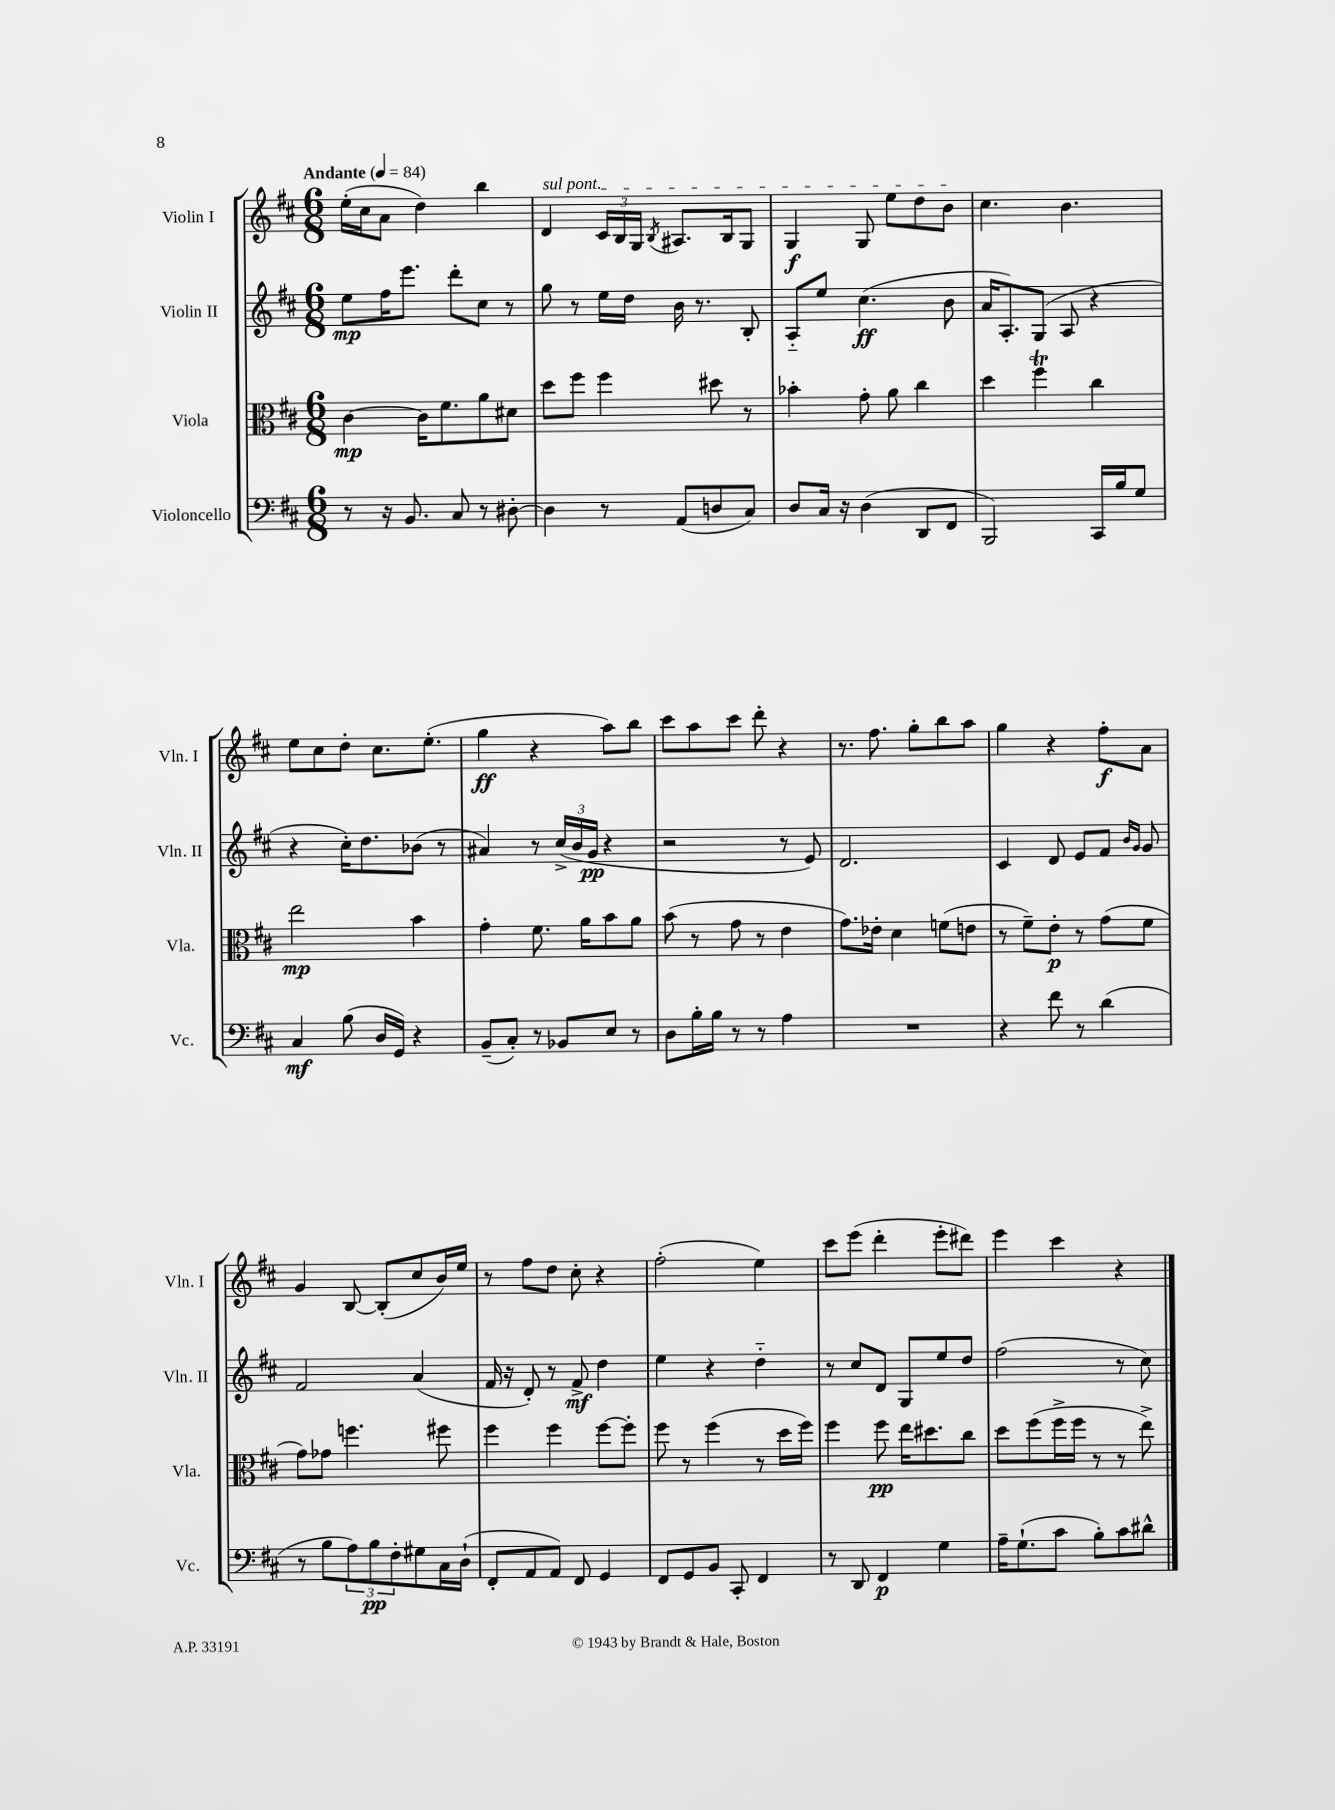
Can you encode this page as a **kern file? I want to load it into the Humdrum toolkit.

**kern	**dynam	**kern	**dynam	**kern	**dynam	**kern	**dynam
*part4	*part4	*part3	*part3	*part2	*part2	*part1	*part1
*staff4	*staff4	*staff3	*staff3	*staff2	*staff2	*staff1	*staff1
*I"Violoncello	*	*I"Viola	*	*I"Violin II	*	*I"Violin I	*
*I'Vc.	*	*I'Vla.	*	*I'Vln. II	*	*I'Vln. I	*
*clefF4	*	*clefC3	*	*clefG2	*	*clefG2	*
*k[f#c#]	*	*k[f#c#]	*	*k[f#c#]	*	*k[f#c#]	*
*M6/8	*	*M6/8	*	*M6/8	*	*M6/8	*
*MM84	*	*MM84	*	*MM84	*	*MM84	*
=1	=1	=1	=1	=1	=1	=1	=1
!	!	!	!	!	!	!LO:TX:a:B:t=Andante	!
8r	.	[4c#\	mp	8ee\L	mp	(16ee'\LL	.
.	.	.	.	.	.	16cc#\J	.
16r	.	.	.	16ff#\K	.	8a\J	.
8.BB/	.	.	.	8.eee\J	.	.	.
.	.	16c#\KL]	.	.	.	4dd\)	.
.	.	8.f#\	.	.	.	.	.
8C#/	.	.	.	8ddd'\L	.	.	.
8r	.	8a\	.	8cc#\J	.	4bb\	.
[8D#X'\	.	8d#X\J	.	8r	.	.	.
=2	=2	=2	=2	=2	=2	=2	=2
!	!	!	!	!	!	!LO:TX:a:i:t=sul pont.	!
4D#\]	.	8dd\L	.	8gg\	.	4d/	.
.	.	8ff#\J	.	8r	.	.	.
8r	.	4ff#\	.	16ee\LL	.	24c#/LL	.
.	.	.	.	.	.	24B/	.
.	.	.	.	16dd\JJ	.	.	.
.	.	.	.	.	.	24G/JJ	.
.	.	.	.	.	.	8qB/	.
(8AA/L	.	.	.	16b\	.	8.A#X/L	.
.	.	.	.	8.r	.	.	.
8Dn/	.	8dd#X\	.	.	.	.	.
.	.	.	.	.	.	16B/k	.
8C#/J)	.	8r	.	8B'/	.	8G/J	.
=3	=3	=3	=3	=3	=3	=3	=3
8D/L	.	4b-X'\	.	8A/L	.	4G/	f
16C#/Jk	.	.	.	8ee/J	.	.	.
16r	.	.	.	.	.	.	.
(4D\	.	8g'\	.	(4.cc#\	ff	8G/	.
.	.	8a\	.	.	.	8ee\L	.
8DD/L	.	4cc#\	.	.	.	8dd\	.
8FF#/J	.	.	.	8b\	.	8b\J	.
=4	=4	=4	=4	=4	=4	=4	=4
2BBB/)	.	4dd\	.	16a/KL	.	4.cc#\	.
.	.	.	.	8.A'/)	.	.	.
.	.	4ff#t\	.	(8G/J	.	.	.
.	.	.	.	8A/	.	4.b\	.
16CC#/LL	.	4cc#\	.	4r	.	.	.
16B/J	.	.	.	.	.	.	.
8G/J	.	.	.	.	.	.	.
!!LO:LB:g=z
=5	=5	=5	=5	=5	=5	=5	=5
4C#/	mf	2ee\	mp	4r	.	8ee\L	.
.	.	.	.	.	.	8cc#\	.
(8B\	.	.	.	16cc#'\KL)	.	8dd'\J	.
.	.	.	.	8.dd\	.	.	.
16D/LL	.	.	.	.	.	8.cc#\L	.
16GG/JJ)	.	.	.	.	.	.	.
4r	.	4b\	.	(8b-X\J	.	.	.
.	.	.	.	.	.	(8.ee'\J	.
.	.	.	.	8r	.	.	.
=6	=6	=6	=6	=6	=6	=6	=6
(8BB~/L	.	4g'\	.	4a#X/)	.	4gg\	ff
8C#'/J)	.	.	.	.	.	.	.
8r	.	8.f#\	.	8r	.	4r	.
8BB-X/L	.	.	.	(24cc#^/LL	.	.	.
.	.	.	.	24b/	.	.	.
.	.	16a\KL	.	.	.	.	.
.	.	.	.	24g/JJ	pp	.	.
8E/J	.	8b\	.	4r	.	8aa\L)	.
8r	.	8a\J	.	.	.	8bb\J	.
=7	=7	=7	=7	=7	=7	=7	=7
8D\L	.	(8b\	.	2r	.	8ccc#\L	.
16B'\L	.	8r	.	.	.	8aa\	.
16B\JJ	.	.	.	.	.	.	.
8r	.	8g\	.	.	.	8ccc#\J	.
8r	.	8r	.	.	.	8ddd'\	.
4A\	.	4e\	.	8r	.	4r	.
.	.	.	.	8e/)	.	.	.
=8	=8	=8	=8	=8	=8	=8	=8
2.r	.	8.g\L)	.	2.d/	.	8.r	.
.	.	16e-X'\Jk	.	.	.	8.ff#\	.
.	.	4d\	.	.	.	.	.
.	.	.	.	.	.	8gg'\L	.
.	.	(8fn\L	.	.	.	8bb\	.
.	.	8en\J	.	.	.	8aa\J	.
=9	=9	=9	=9	=9	=9	=9	=9
4r	.	8r	.	4c#/	.	4gg\	.
.	.	8f#~\L)	.	.	.	.	.
8f#\	.	8e'\J	p	8d/	.	4r	.
8r	.	8r	.	8e/L	.	.	.
(4d\	.	(8g\L	.	8f#/J	.	8ff#'\L	f
.	.	.	.	16qqb/LL	.	.	.
.	.	.	.	16qqg/JJ	.	.	.
.	.	8f#\J	.	8g/	.	8a\J	.
!!LO:LB:g=z
=10	=10	=10	=10	=10	=10	=10	=10
8r	.	8g\L)	.	2f#/	.	4g/	.
8B\L	.	8g-X\J	.	.	.	.	.
12A\)	.	4.ffn\	.	.	.	[8B/	.
12B\	pp	.	.	.	.	.	.
.	.	.	.	.	.	(8B'/L]	.
12F#'\	.	.	.	.	.	.	.
8G#X\	.	.	.	(4a/	.	8cc#/	.
16C#\L	.	8ff#X\	.	.	.	16b/L)	.
(16D`\JJ	.	.	.	.	.	16ee/JJ	.
=11	=11	=11	=11	=11	=11	=11	=11
8FF#'/L	.	4ff#\	.	16f#/	.	8r	.
.	.	.	.	16r	.	.	.
8AA/	.	.	.	8d'/)	.	8ff#\L	.
8AA/J)	.	4ff#\	.	8r	.	8dd\J	.
8FF#/	.	.	.	8f#^/	mf	8cc#'\	.
4GG/	.	[8ff#\L	.	4dd\	.	4r	.
.	.	8ff#'\J]	.	.	.	.	.
=12	=12	=12	=12	=12	=12	=12	=12
8FF#/L	.	8ff#\	.	4ee\	.	(2ff#'\	.
8GG/	.	8r	.	.	.	.	.
8BB/J	.	(4ff#\	.	4r	.	.	.
8CC#'/	.	.	.	.	.	.	.
4FF#/	.	8r	.	4dd\	.	4ee\)	.
.	.	16dd\LL	.	.	.	.	.
.	.	16ff#\JJ)	.	.	.	.	.
=13	=13	=13	=13	=13	=13	=13	=13
8r	.	4ff#\	.	8r	.	8ccc#\L	.
8DD/	.	.	.	8cc#/L	.	(8eee\J	.
4FF#/	p	8ff#\	pp	8d/J	.	4ddd'\	.
.	.	16ee\KL	.	8G/L	.	.	.
.	.	8.dd#X\	.	.	.	.	.
4G\	.	.	.	8ee/	.	8eee'\L	.
.	.	8cc#\J	.	8dd/J	.	8ddd#X\J)	.
=14	=14	=14	=14	=14	=14	=14	=14
16A~\KL	.	8dd\L	.	(2ff#\	.	4eee\	.
(8.G`\	.	.	.	.	.	.	.
.	.	(8ff#\	.	.	.	.	.
8c#\J	.	16ff#^\L	.	.	.	4ccc#\	.
.	.	16ff#\JJ	.	.	.	.	.
8B'\L)	.	8r	.	.	.	.	.
8c#\	.	8r	.	8r	.	4r	.
8d#X^^\J	.	8ee^\)	.	8cc#\)	.	.	.
==	==	==	==	==	==	==	==
*-	*-	*-	*-	*-	*-	*-	*-
